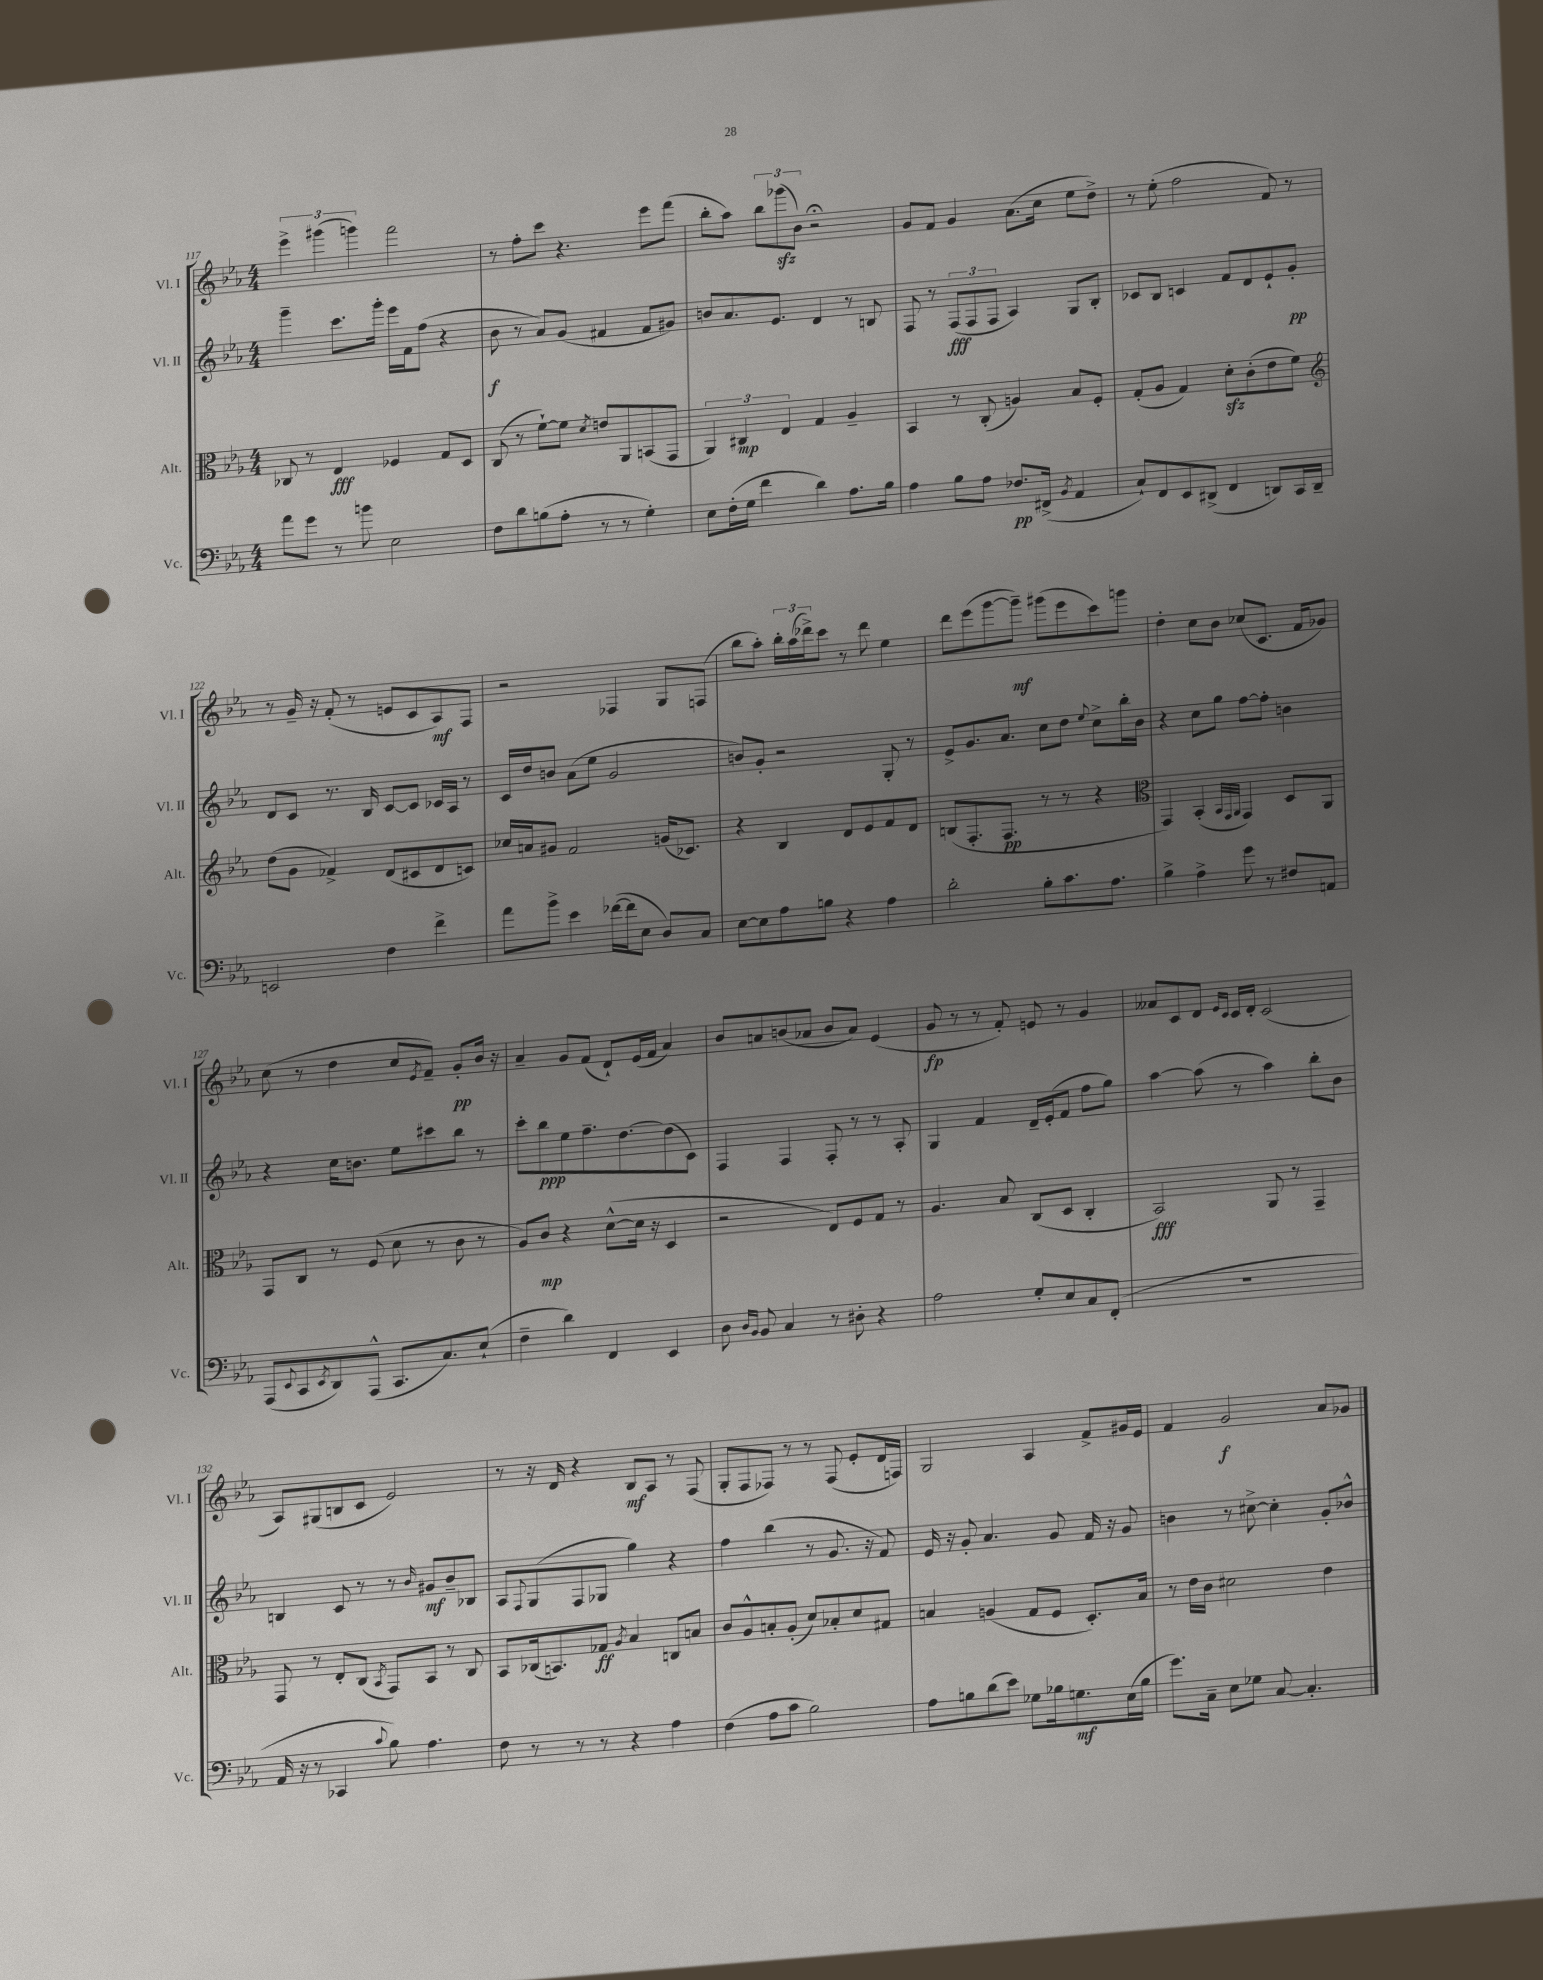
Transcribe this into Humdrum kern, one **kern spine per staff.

**kern	**dynam	**kern	**dynam	**kern	**dynam	**kern	**dynam
*part4	*part4	*part3	*part3	*part2	*part2	*part1	*part1
*staff4	*staff4	*staff3	*staff3	*staff2	*staff2	*staff1	*staff1
*I"Vc.	*	*I"Alt.	*	*I"Vl. II	*	*I"Vl. I	*
*I'Vc.	*	*I'Alt.	*	*I'Vl. II	*	*I'Vl. I	*
*clefF4	*	*clefC3	*	*clefG2	*	*clefG2	*
*k[b-e-a-]	*	*k[b-e-a-]	*	*k[b-e-a-]	*	*k[b-e-a-]	*
*M4/4	*	*M4/4	*	*M4/4	*	*M4/4	*
=117	=117	=117	=117	=117	=117	=117	=117
8a-\L	.	8C-X/	.	4ggg~\	.	6eee-^\	.
8g\J	.	8r	.	.	.	.	.
.	.	.	.	.	.	(6ggg#X\	.
8r	.	4E-/	fff	8.ccc\L	.	.	.
.	.	.	.	.	.	6gggn\)	.
8bn\	.	.	.	.	.	.	.
.	.	.	.	16ggg'\Jk	.	.	.
2E-\	.	4F-X/	.	16eee-\LL	.	2fff\	.
.	.	.	.	16f\J	.	.	.
.	.	.	.	(8ff\J	.	.	.
.	.	8G/L	.	4r	.	.	.
.	.	8D/J	.	.	.	.	.
=118	=118	=118	=118	=118	=118	=118	=118
8F\L	.	(8C/	.	8b-\	f	8r	.
8d\	.	8r	.	8r	.	8ff'\L	.
(8Bn\	.	[8f`\L)	.	8a-/L)	.	8ccc\J	.
8A-'\J	.	8f\J]	.	(8g/J	.	4.r	.
.	.	8qd/	.	.	.	.	.
8r	.	8en/L	.	4f#X/	.	.	.
8r	.	8AA-/	.	.	.	.	.
4G'\)	.	(8BBn/	.	8f#/L	.	8eee-\L	.
.	.	8GG/J	.	8g#X/J)	.	(8fff\J	.
=119	=119	=119	=119	=119	=119	=119	=119
8E-\L	.	6AA-/)	.	8bn/L	.	8bb-'\L	.
(16F'\L	.	.	.	8.a-/	.	8aa-\J)	.
.	.	6C#X/	mp	.	.	.	.
16G\JJ	.	.	.	.	.	.	.
4f\	.	.	.	.	.	12bb-\L	.
.	.	.	.	8.e-/J	.	.	.
.	.	6E-/	.	.	.	(12ggg-Xzz\	.
.	.	.	.	.	.	12b-\J)	.
4d\)	.	4G/	.	4d/	.	2r;<	.
8.A-\L	.	4A-~/	.	8r	.	.	.
.	.	.	.	8Bn/	.	.	.
16B-\Jk	.	.	.	.	.	.	.
=120	=120	=120	=120	=120	=120	=120	=120
4A-\	.	4BB-/	.	8F/	.	8g/L	.
.	.	.	.	8r	.	8f/J	.
8B-\L	.	8r	.	(12F/L	fff	4g/	.
.	.	.	.	12F/	.	.	.
8A-\J	.	(8C'/	.	.	.	.	.
.	.	.	.	12F/J	.	.	.
8.F-X/L	pp	4An/)	.	4A-/)	.	(8.a-\L	.
(16FF#X^/Jk	.	.	.	.	.	16cc\Jk	.
8qBB-/	.	.	.	.	.	.	.
4AA-/	.	8B-/L	.	8G/L	.	8ee-\L	.
.	.	8F'/J	.	8B-'/J	.	8dd^\J)	.
=121	=121	=121	=121	=121	=121	=121	=121
8C`/L)	.	(8G'/L	.	8c-X/L	.	8r	.
8FF/	.	8A-/J	.	8B-/J	.	(8ee-'\	.
8EE-/	.	4G/)	.	4cn/	.	2ff\	.
(8DD#X^/J	.	.	.	.	.	.	.
4FF/	.	8dzz'\L	.	8f/L	.	.	.
.	.	(8c'\	.	8d/	.	.	.
8DDn/L)	.	8e-\	.	8e-`/	.	8f/)	.
16CC/L	.	8f\J)	.	8g'/J	pp	8r	.
16DD~/JJ	.	.	.	.	.	.	.
!!LO:LB:g=z
=122	=122	=122	=122	=122	=122	=122	=122
*	*	*clefG2	*	*	*	*	*
2EEn/	.	(8dd\L	.	8d/L	.	8r	.
.	.	8g\J	.	8c/J	.	16g~/	.
.	.	.	.	.	.	16r	.
.	.	4f-X^/)	.	8.r	.	(8f'/	.
.	.	.	.	.	.	8r	.
.	.	.	.	16B-/	.	.	.
4F\	.	(8d/L	.	[8c/L	.	8en/L	.
.	.	8c#X/	.	8c/J]	.	8c/	.
4f^\	.	8d/	.	16c-X/LL	.	8A-/)	mf
.	.	.	.	16A-/JJ	.	.	.
.	.	8cn/J)	.	8r	.	8F/J	.
=123	=123	=123	=123	=123	=123	=123	=123
8a-\L	.	16cc-X/LL	.	16c/LL	.	2r	.
.	.	16an/J	.	16dd/J	.	.	.
8b-^\J	.	8g#X/J	.	8bn/J	.	.	.
4e-\	.	2f/	.	(8a-\L	.	.	.
.	.	.	.	8ee-\J	.	.	.
([16f-X\LL	.	.	.	2g/	.	4F-X/	.
16f-\J]	.	.	.	.	.	.	.
8E-\J	.	.	.	.	.	.	.
8D/L)	.	(16gn/KL	.	.	.	8G/L	.
.	.	8.c-X/J)	.	.	.	.	.
8C/J	.	.	.	.	.	(8Fn/J	.
=124	=124	=124	=124	=124	=124	=124	=124
[8E-\L	.	4r	.	8bn/L)	.	8bb-\L	.
8E-\]	.	.	.	8g'/J	.	8aa-'\J)	.
8A-\	.	4B-/	.	2r	.	24bb-'\LL	.
.	.	.	.	.	.	(24aa-\	.
.	.	.	.	.	.	24ddd-X^\J)	.
8Bn\J	.	.	.	.	.	8ccc\J	.
4r	.	8d/L	.	.	.	8r	.
.	.	8e-/	.	.	.	8ddd-\	.
4A-\	.	8f/	.	8G'/	.	4ee-\	.
.	.	8d/J	.	8r	.	.	.
=125	=125	=125	=125	=125	=125	=125	=125
2d'\	.	(8Bn/L	.	8e-^/L	.	8ddd\L	.
.	.	8.F'/	.	8.g/	.	(8eee-\	.
.	.	.	.	.	.	[8ggg\	.
.	.	8.F/J	pp	8.a-/J	.	.	.
.	.	.	.	.	.	8ggg~\J])	mf
8B-'\L	.	8r	.	8cc\L	.	(8ggg#X\L	.
8.c\	.	8r	.	8dd\J	.	8eee-\	.
.	.	.	.	8qqee-/	.	.	.
.	.	4r	.	8cc^\L	.	8ccc\)	.
8.A-\J	.	.	.	.	.	.	.
.	.	.	.	16bb-'\L	.	8gggn\J	.
.	.	.	.	16b-\JJ	.	.	.
=126	=126	=126	=126	=126	=126	=126	=126
*	*	*clefC3	*	*	*	*	*
4B-^\	.	4GG/)	.	4r	.	4dd'\	.
4A-^\	.	(4BB-'/	.	8cc\L	.	8cc\L	.
.	.	.	.	8gg\J	.	8b-\J	.
.	.	32qqBB-/LLL	.	.	.	.	.
.	.	32qqGG/	.	.	.	.	.
.	.	32qqAA-/JJJ	.	.	.	.	.
8g\	.	4GG/)	.	[8ff\L	.	(8cc-X/L	.
8r	.	.	.	8ff'\J]	.	8.c/J	.
8F#X/L	.	8D/L	.	4bn\	.	.	.
.	.	.	.	.	.	16f/KL	.
8AAn/J	.	8AA-/J	.	.	.	8g-X/J)	.
!!LO:LB:g=z
=127	=127	=127	=127	=127	=127	=127	=127
(8AAA-/L	.	8GG/L	.	4r	.	(8cc\	.
8qqEE-/	.	.	.	.	.	.	.
8CC/	.	8C/J	.	.	.	8r	.
8qEE-/	.	.	.	.	.	.	.
8DD/)	.	8r	.	16cc\KL	.	4dd\	.
.	.	.	.	8.bn\J	.	.	.
(8AAA-^^/J	.	(8F/	.	.	.	.	.
8.CC/L	.	8d\	.	8ee-\L	.	8cc/L	.
.	.	.	.	.	.	8qe-/	.
.	.	8r	.	8ccc#X\	.	8f~/J)	.
8.C/)	.	.	.	.	.	.	.
.	.	8c\	.	8bb-\J	.	8g'/L	pp
(8E-`/J	.	8r	.	8r	.	16b-/Jk	.
.	.	.	.	.	.	16r	.
=128	=128	=128	=128	=128	=128	=128	=128
4F~\	.	8A-/L)	.	8ccc'\L	.	4a-~/	.
.	.	8c/J	mp	8bb-\	ppp	.	.
4d\)	.	4r	.	8ee-\	.	8g/L	.
.	.	.	.	8.ff~\	.	(8f/J	.
4FF/	.	([8d^^\L	.	.	.	8d`/L)	.
.	.	.	.	[8.dd\	.	.	.
.	.	16d\Jk]	.	.	.	(16e-/L	.
.	.	16r	.	.	.	16f/JJ	.
4EE-/	.	4D/	.	(8dd\]	.	4a-/)	.
.	.	.	.	8c\J)	.	.	.
=129	=129	=129	=129	=129	=129	=129	=129
8D\	.	2r	.	4F/	.	8b-/L	.
16qqD/LL	.	.	.	.	.	.	.
16qqBB-/JJ	.	.	.	.	.	.	.
8BB-/	.	.	.	.	.	8an/	.
4C/	.	.	.	4F/	.	(8bn/	.
.	.	.	.	.	.	8a-X/J	.
8r	.	8E-/L)	.	8F'/	.	8b/L	.
8D#X'\	.	8F/	.	8r	.	8a-/J)	.
4r	.	8G/J	.	8r	.	(4e-/	.
.	.	8r	.	8A-'/	.	.	.
=130	=130	=130	=130	=130	=130	=130	=130
2A-\	.	4.A-/	.	4G/	.	8g/	fp
.	.	.	.	.	.	8r	.
.	.	.	.	4f/	.	8r	.
.	.	8B-/	.	.	.	8f'/)	.
8G'/L	.	(8C/L	.	16d~/LL	.	8en/	.
.	.	.	.	(16e-'/J	.	.	.
8E-/	.	8D/J	.	8f/J	.	8r	.
8C/	.	4C'/	.	8ff\L	.	4g/	.
(8FF'/J	.	.	.	8gg\J)	.	.	.
=131	=131	=131	=131	=131	=131	=131	=131
1r	.	2BB-/)	fff	[4aa-\	.	8a--X/L	.
.	.	.	.	.	.	8c/	.
.	.	.	.	(8aa-\]	.	8d/J	.
.	.	.	.	.	.	16qqe-/LL	.
.	.	.	.	.	.	16qqc/JJ	.
.	.	.	.	8r	.	16c/LL	.
.	.	.	.	.	.	16d'/JJ	.
.	.	8AA-/	.	4aa-\)	.	(2c/	.
.	.	8r	.	.	.	.	.
.	.	4GG~/	.	8bb-'\L	.	.	.
.	.	.	.	8b-\J	.	.	.
!!LO:LB:g=z
=132	=132	=132	=132	=132	=132	=132	=132
16AA-/	.	8GG/	.	4Bn/	.	8A-/L)	.
16r	.	.	.	.	.	.	.
8r	.	8r	.	.	.	(8G#X/	.
4CC-X/	.	8E-'/L	.	8c/	.	8Bn/	.
.	.	(8C/J	.	8r	.	8c/J	.
8qqc/	.	8qBB-/	.	.	.	.	.
8B-\)	.	8GG/L)	.	8r	.	2e-/)	.
.	.	.	.	16qqb-/	.	.	.
4.A-\	.	8BB-/J	.	8g#X/L	mf	.	.
.	.	8r	.	8b-~/	.	.	.
.	.	8C/	.	8B-X/J	.	.	.
=133	=133	=133	=133	=133	=133	=133	=133
8F\	.	8BB-/L	.	8A-/L	.	8r	.
.	.	.	.	8qqF/	.	.	.
8r	.	(16C-X/k	.	(8G/	.	16r	.
.	.	8.BBn/)	.	.	.	16d/	.
8r	.	.	.	8F/	.	4r	.
8r	.	8G-X/J	ff	8G-X/J	.	.	.
.	.	8qA-/	.	.	.	.	.
4r	.	4B-/	.	4gg\)	.	8B-/L	mf
.	.	.	.	.	.	8A-/J	.
4A-\	.	8Cn/L	.	4r	.	8r	.
.	.	8Bn/J	.	.	.	(8F/	.
=134	=134	=134	=134	=134	=134	=134	=134
(4F\	.	8c/L	.	4ff\	.	8G'/L	.
.	.	8A-^^/	.	.	.	8F/	.
8A-\L	.	8Bn'/	.	(4bb-\	.	8F-X/J)	.
8c\J	.	(8A-'/J	.	.	.	8r	.
2B-\)	.	8d/L)	.	8r	.	8r	.
.	.	8B-X'/	.	8.g/	.	(8F-/	.
.	.	8d/	.	.	.	8e-'/L	.
.	.	.	.	16r	.	.	.
.	.	8G#X/J	.	8f/)	.	16d/L	.
.	.	.	.	.	.	16Fn/JJ)	.
=135	=135	=135	=135	=135	=135	=135	=135
8A-\L	.	4Bn/	.	16e-/	.	2G/	.
.	.	.	.	16r	.	.	.
8Bn\	.	.	.	8g'/	.	.	.
(8d\	.	(4An/	.	4.a-/	.	.	.
8e-\J)	.	.	.	.	.	.	.
8G-X\L	.	8G/L	.	.	.	4A-/	.
16B-X\k	.	8F/J	.	8g/	.	.	.
8.Gn\	mf	.	.	.	.	.	.
.	.	8.D'/L)	.	16f/	.	8f^/L	.
.	.	.	.	16r	.	.	.
(16E-\L	.	.	.	8g/	.	16g#X/L	.
16B-\JJ	.	16B/Jk	.	.	.	16e-/JJ	.
=136	=136	=136	=136	=136	=136	=136	=136
8.g\L)	.	8r	.	4bn\	.	4f/	.
.	.	16e-\LL	.	.	.	.	.
16C~\Jk	.	16c\JJ	.	.	.	.	.
8E-\L	.	2d#X\	.	8r	.	2g/	f
8G-X\J	.	.	.	[8cc#X^\	.	.	.
[8C/	.	.	.	4cc#'\]	.	.	.
4.C'/]	.	.	.	.	.	.	.
.	.	4e-\	.	8g'/L	.	8a-/L	.
.	.	.	.	8b-X^^/J	.	8g-X/J	.
==	==	==	==	==	==	==	==
*-	*-	*-	*-	*-	*-	*-	*-
